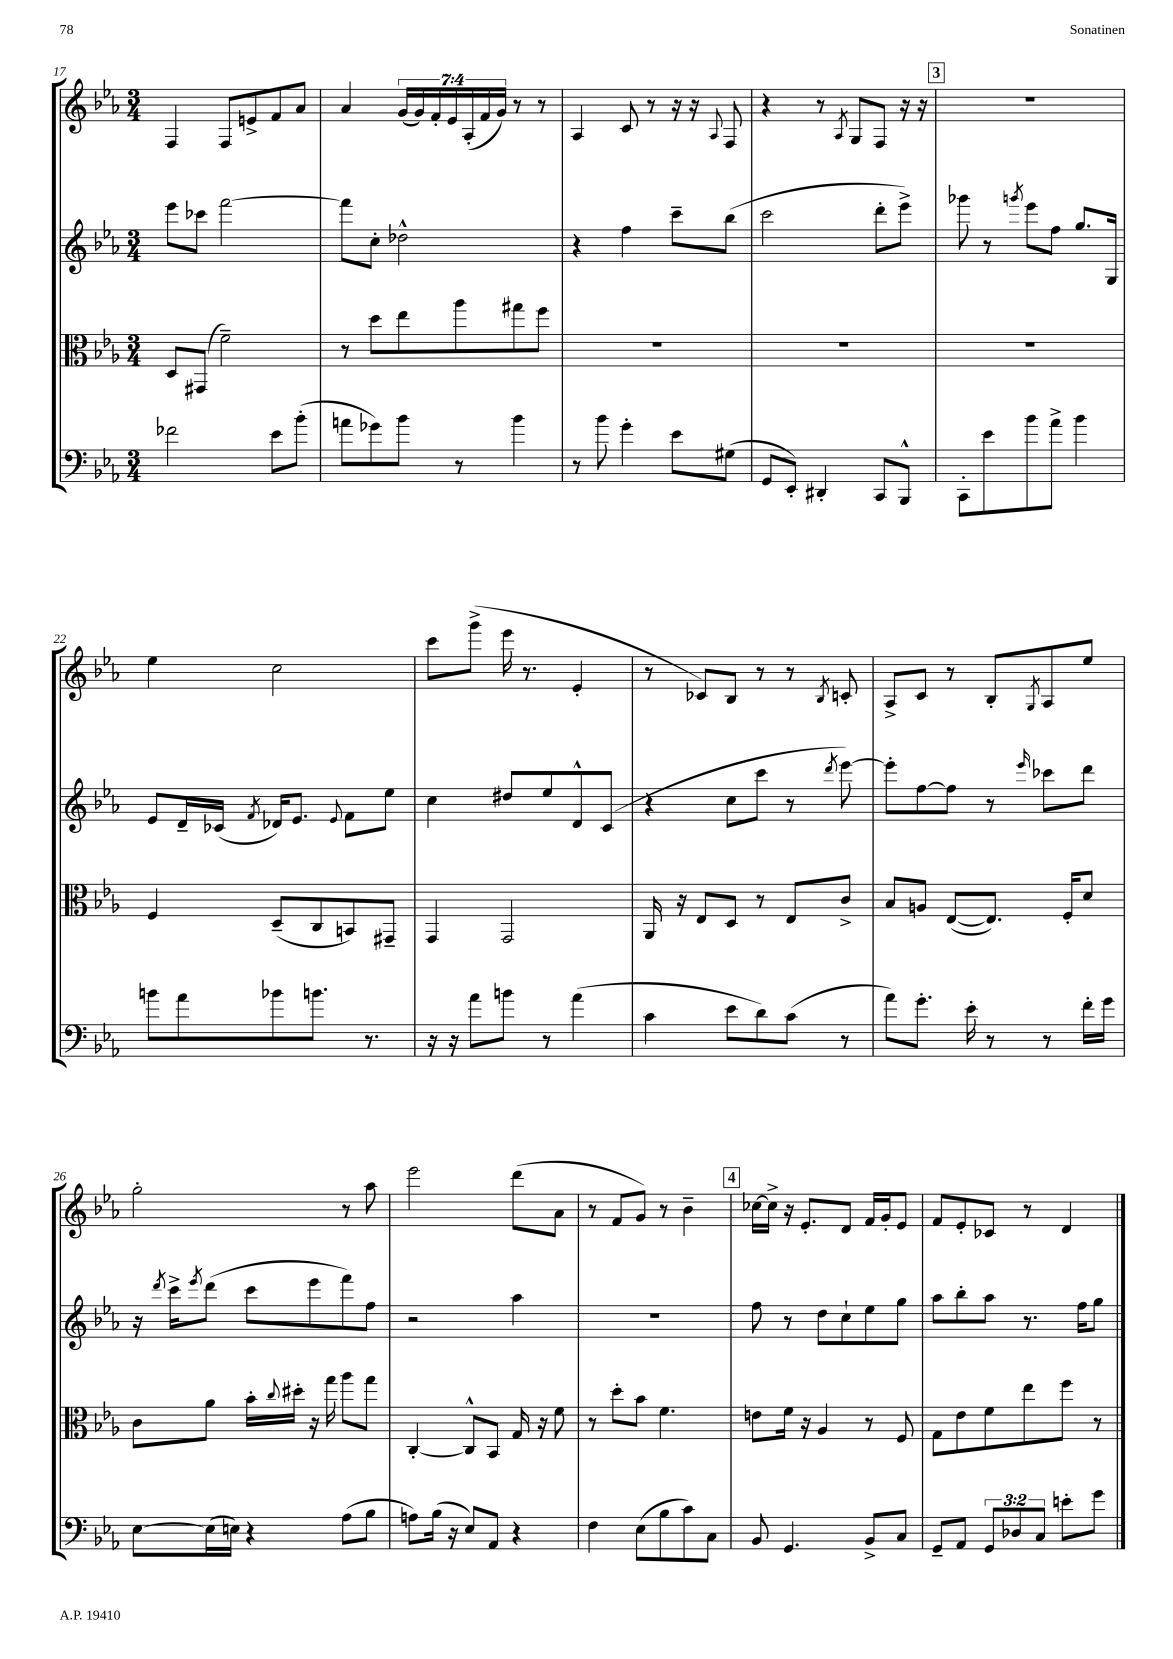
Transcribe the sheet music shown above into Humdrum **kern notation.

**kern	**kern	**kern	**kern
*part4	*part3	*part2	*part1
*staff4	*staff3	*staff2	*staff1
*clefF4	*clefC3	*clefG2	*clefG2
*k[b-e-a-]	*k[b-e-a-]	*k[b-e-a-]	*k[b-e-a-]
*M3/4	*M3/4	*M3/4	*M3/4
=17	=17	=17	=17
2f-X\	8D/L	8eee-\L	4F/
.	(8GG#X/J	8ccc-X\J	.
.	2f~\)	[2fff\	8F/L
.	.	.	8en^/
8e-\L	.	.	8f/
(8b-'\J	.	.	8a-/J
=18	=18	=18	=18
8an\L	8r	8fff\L]	4a-/
8g-X\)	8dd\L	8cc'\J	.
8b-\J	8ee-\	2dd-X^^\	(28g/LL
.	.	.	28g/)
.	.	.	28f'/
.	.	.	28e-/
8r	8aa-\	.	.
.	.	.	(28A-'/
.	.	.	28f/
.	.	.	28g/JJ)
4b-\	8gg#X\	.	8r
.	8ff\J	.	8r
=19	=19	=19	=19
8r	2.r	4r	4A-/
8b-\	.	.	.
4g'\	.	4ff\	8c/
.	.	.	8r
8e-\L	.	8ccc~\L	16r
.	.	.	16r
.	.	.	8qqA-/
(8G#X\J	.	(8bb-\J	8F/
=20	=20	=20	=20
8GG/L	2.r	2ccc\	4r
8EE-'/J)	.	.	.
4DD#X'/	.	.	8r
.	.	.	8qA-/
.	.	.	8G/L
8CC/L	.	8ddd'\L	8F/J
8BBB-^^/J	.	8eee-^\J)	16r
.	.	.	16r
!!LO:REH:place=s1:t=3
=21	=21	=21	=21
8CC'\L	2.r	8ggg-X\	2.r
8e-\	.	8r	.
.	.	8qgggn/	.
8b-\	.	8eee-\L	.
8a-^\J	.	8ff\J	.
4b-\	.	8.gg/L	.
.	.	16G/Jk	.
!!LO:LB:g=z
=22	=22	=22	=22
8bn\L	4F/	8e-/L	4ee-\
8a-\	.	16d~/L	.
.	.	(16c-X/JJ	.
.	.	8qf/	.
8b-X\	(8D~/L	16d-X/KL)	2cc\
.	.	8.e-/J	.
8.bn\J	8C/	.	.
.	.	8qqe-/	.
.	8BBn/)	8f\L	.
8.r	.	.	.
.	8GG#X~/J	8ee-\J	.
=23	=23	=23	=23
16r	4GG/	4cc\	8ccc\L
16r	.	.	.
8a-\L	.	.	(8ggg^\J
8bn\J	2GG/	8dd#X/L	16eee-\
.	.	.	8.r
8r	.	8ee-/	.
(4a-\	.	8d^^/	4e-'/
.	.	(8c/J	.
=24	=24	=24	=24
4c\	16AA-/	4r	8r
.	16r	.	.
.	8E-/L	.	8c-X/L)
8e-\L	8D/J	8cc\L	8B-/J
8d\)	8r	8ccc\J	8r
(8c\J	8E-/L	8r	8r
.	.	8qddd/	8qB-/
8r	8c^/J	[8eee-\)	8cn'/
=25	=25	=25	=25
8a-\L)	8B-/L	8eee-'\L]	8A-^/L
8.g'\J	8An/J	[8ff\	8c/J
.	([8E-/L	8ff\J]	8r
16e-'\	.	.	.
8r	8.E-/J])	8r	8B-'/L
.	.	16qqeee-/	8qG/
8r	.	8ccc-X\L	8A-/
.	16F'/KL	.	.
16f'\LL	8d/J	8ddd\J	8ee-/J
16g\JJ	.	.	.
!!LO:LB:g=z
=26	=26	=26	=26
[8E-\L	8c\L	16r	2gg'\
.	.	8qddd/	.
.	.	16ccc^\KL	.
.	.	8qeee-/	.
(16E-\L]	8a-\J	(8ddd\J	.
16En\JJ)	.	.	.
4r	16b-'\LL	8ccc\L	.
.	8qqcc/	.	.
.	16dd#X'\JJ	.	.
.	16r	8eee-\	.
.	16gg\	.	.
(8A-\L	8aa-\L	8fff\)	8r
8B-\J	8gg\J	8ff\J	8aa-\
=27	=27	=27	=27
8An\L)	[4C'/	2r	2eee-\
(16B-\Jk	.	.	.
16r	.	.	.
8E-/L)	8C^^/L]	.	.
8AA-/J	8BB-/J	.	.
4r	16G/	4aa-\	(8ddd\L
.	16r	.	.
.	8f\	.	8a-\J
=28	=28	=28	=28
4F\	8r	2.r	8r
.	8dd'\L	.	8f/L
(8E-\L	8b-\J	.	8g/J)
8B-\	4.f\	.	8r
8c\)	.	.	4b-~\
8C\J	.	.	.
!!LO:REH:place=s1:t=4
=29	=29	=29	=29
8BB-/	8en\L	8ff\	[16cc-X\LL
.	.	.	16cc-^\JJ]
4.GG/	16f\Jk	8r	16r
.	16r	.	8.e-'/L
.	4A-/	8dd\L	.
.	.	8cc`\	8d/J
8BB-^/L	8r	8ee-\	16f/LL
.	.	.	16g'/J
8C/J	8F/	8gg\J	8e-/J
=30	=30	=30	=30
8GG~/L	8G\L	8aa-\L	8f/L
8AA-/J	8e-\	8bb-'\	8e-'/
12GG/L	8f\	8aa-\J	8c-X/J
12D-X/	.	.	.
.	8ee-\	8.r	8r
12C/J	.	.	.
8en'\L	8ff\J	.	4d/
.	.	16ff\KL	.
8g\J	8r	8gg\J	.
==	==	==	==
*-	*-	*-	*-
